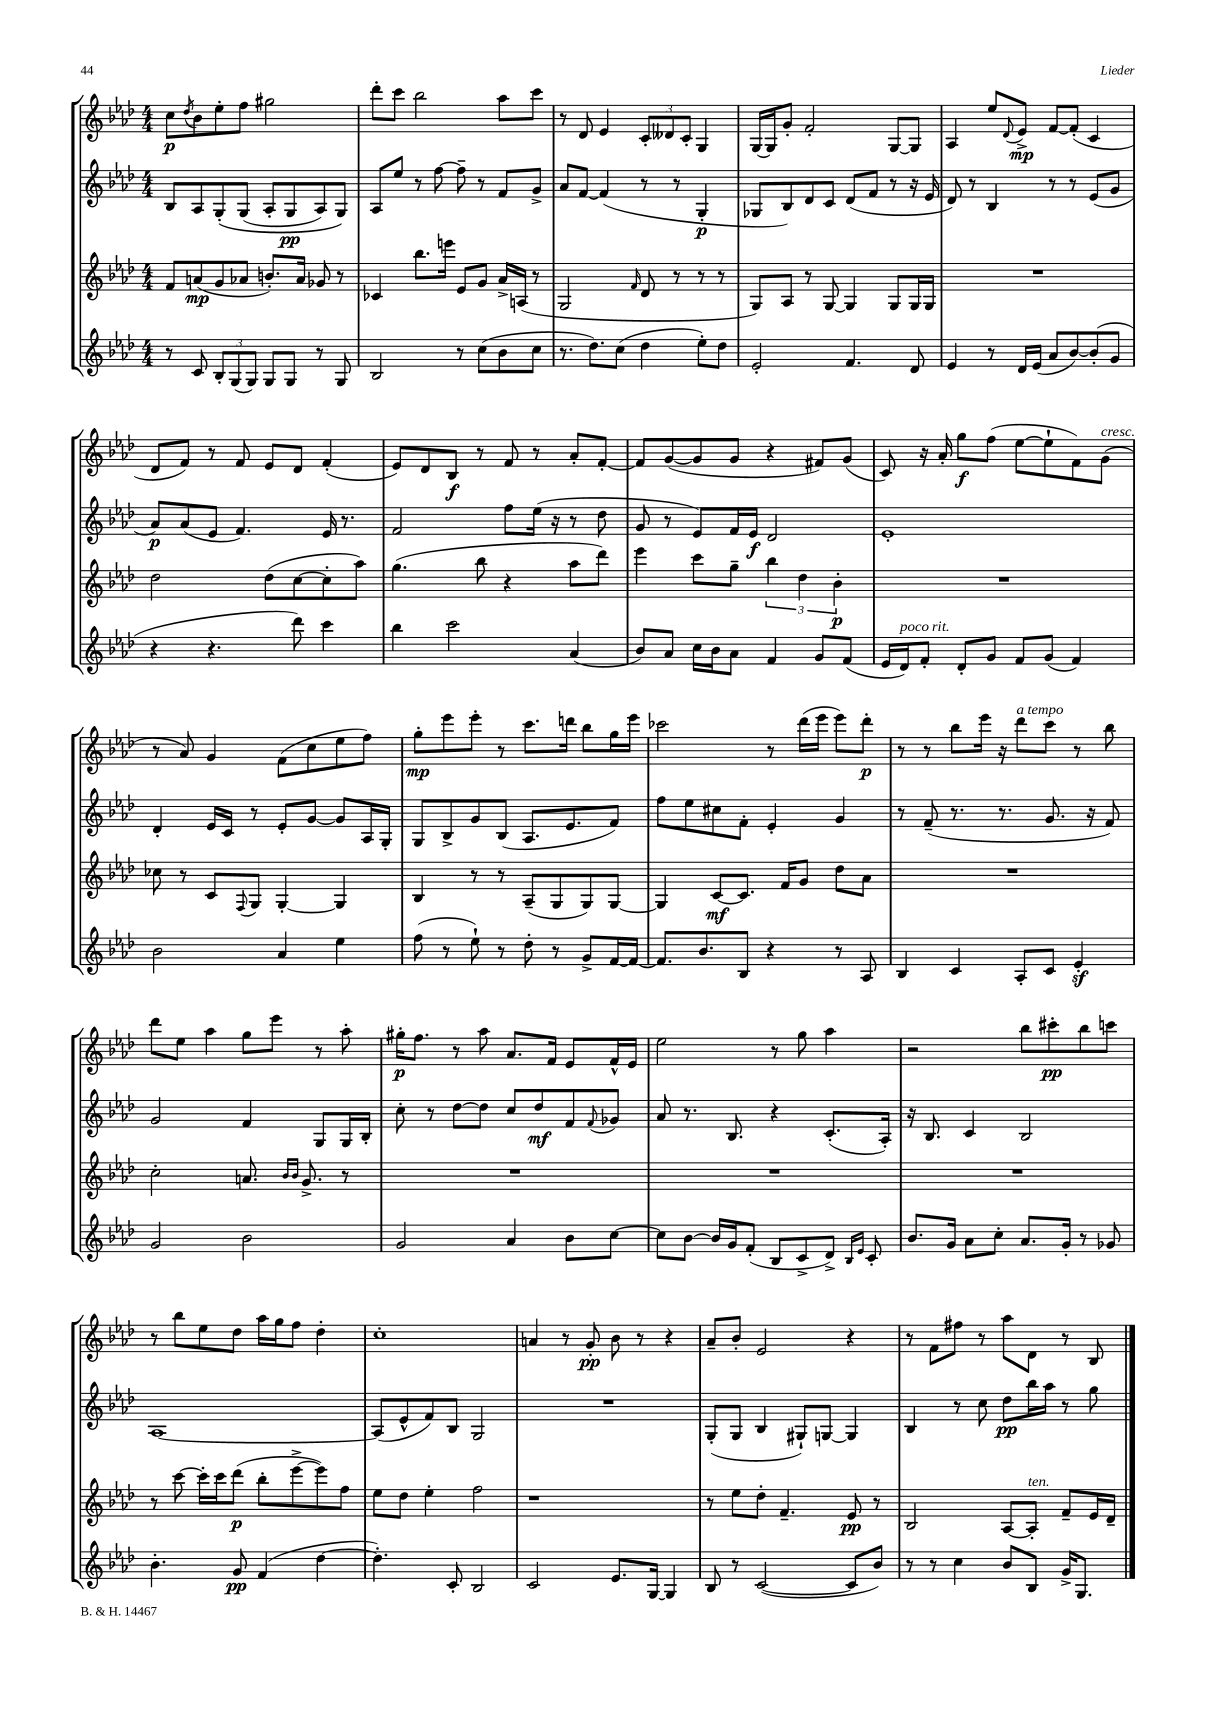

**kern	**dynam	**kern	**dynam	**kern	**dynam	**kern	**dynam
*part4	*part4	*part3	*part3	*part2	*part2	*part1	*part1
*staff4	*staff4	*staff3	*staff3	*staff2	*staff2	*staff1	*staff1
*clefG2	*	*clefG2	*	*clefG2	*	*clefG2	*
*k[b-e-a-d-]	*	*k[b-e-a-d-]	*	*k[b-e-a-d-]	*	*k[b-e-a-d-]	*
*M4/4	*	*M4/4	*	*M4/4	*	*M4/4	*
=71	=71	=71	=71	=71	=71	=71	=71
8r	.	8f/L	.	8B-/L	.	8cc\L	p
.	.	.	.	.	.	8qdd-/	.
8c/	.	(8an/	mp	8A-/	.	8b-\	.
12B-'/L	.	8g/	.	(8G'/	.	8ee-'\	.
(12G/	.	.	.	.	.	.	.
.	.	8a-X/J	.	(8G/J	.	8ff\J	.
12G/J)	.	.	.	.	.	.	.
8G/L	.	8.bn'/L)	.	8A-'/L	.	2gg#X\	.
8G/J	.	.	.	8G/	pp	.	.
.	.	16a-/Jk	.	.	.	.	.
8r	.	8g-X/	.	8A-/)	.	.	.
8G/	.	8r	.	8G/J)	.	.	.
=72	=72	=72	=72	=72	=72	=72	=72
2B-/	.	4c-X/	.	8A-/L	.	8ddd-'\L	.
.	.	.	.	8ee-/J	.	8ccc\J	.
.	.	8.bb-\L	.	8r	.	2bb-\	.
.	.	.	.	[8ff\	.	.	.
.	.	16eeen\Jk	.	.	.	.	.
8r	.	8e-/L	.	8ff~\]	.	.	.
(8cc\L	.	8g/J	.	8r	.	.	.
8b-\	.	16a-^/LL	.	8f/L	.	8aa-\L	.
.	.	(16An/JJ	.	.	.	.	.
8cc\J	.	8r	.	8g^/J	.	8ccc\J	.
=73	=73	=73	=73	=73	=73	=73	=73
8.r	.	2G/	.	8a-/L	.	8r	.
.	.	.	.	[8f/J	.	8d-/	.
8.dd-\L)	.	.	.	.	.	.	.
.	.	.	.	(4f/]	.	4e-/	.
(8cc\J	.	.	.	.	.	.	.
.	.	16qqf/	.	.	.	.	.
4dd-\	.	8d-/	.	8r	.	12c'/L	.
.	.	.	.	.	.	12d--X/	.
.	.	8r	.	8r	.	.	.
.	.	.	.	.	.	12c'/J	.
8ee-'\L)	.	8r	.	4G'/	p	4G/	.
8dd-\J	.	8r	.	.	.	.	.
=74	=74	=74	=74	=74	=74	=74	=74
2e-'/	.	8G/L)	.	8G-X/L	.	[16G/LL	.
.	.	.	.	.	.	16G/J]	.
.	.	8A-/J	.	8B-/)	.	8g'/J	.
.	.	8r	.	8d-/	.	2f'/	.
.	.	[8G/	.	8c/J	.	.	.
4.f/	.	4G/]	.	(8d-/L	.	.	.
.	.	.	.	8f/J	.	.	.
.	.	8G/L	.	8r	.	[8G/L	.
8d-/	.	16G/L	.	16r	.	8G/J]	.
.	.	16G/JJ	.	16e-/	.	.	.
=75	=75	=75	=75	=75	=75	=75	=75
4e-/	.	1r	.	8d-/)	.	4A-/	.
.	.	.	.	8r	.	.	.
8r	.	.	.	4B-/	.	8ee-/L	.
.	.	.	.	.	.	8qqd-/	.
16d-/LL	.	.	.	.	.	8e-^/J	mp
(16e-/JJ	.	.	.	.	.	.	.
8a-/L	.	.	.	8r	.	[8f/L	.
[8b-/)	.	.	.	8r	.	(8f'/J]	.
(8b-'/]	.	.	.	(8e-/L	.	4c/	.
8g/J	.	.	.	8g/J	.	.	.
!!LO:LB:g=z
=76	=76	=76	=76	=76	=76	=76	=76
4r	.	2dd-\	.	8a-/L)	p	8d-/L	.
.	.	.	.	(8a-/	.	8f/J)	.
4.r	.	.	.	8e-/J	.	8r	.
.	.	.	.	4.f/)	.	8f/	.
.	.	(8dd-\L	.	.	.	8e-/L	.
8ddd-\)	.	[8cc\	.	.	.	8d-/J	.
4ccc\	.	8cc'\]	.	16e-/	.	(4f'/	.
.	.	.	.	8.r	.	.	.
.	.	8aa-\J)	.	.	.	.	.
=77	=77	=77	=77	=77	=77	=77	=77
4bb-\	.	(4.gg\	.	2f/	.	8e-/L)	.
.	.	.	.	.	.	8d-/	.
2ccc\	.	.	.	.	.	8B-/J	f
.	.	8bb-\	.	.	.	8r	.
.	.	4r	.	8ff\L	.	8f/	.
.	.	.	.	(16ee-\Jk	.	8r	.
.	.	.	.	16r	.	.	.
(4a-/	.	8aa-\L	.	8r	.	8a-'/L	.
.	.	8ddd-\J)	.	8dd-\	.	[8f'/J	.
=78	=78	=78	=78	=78	=78	=78	=78
8b-/L)	.	4eee-\	.	8g/	.	8f/L]	.
8a-/J	.	.	.	8r	.	([8g/	.
16cc\LL	.	8ccc\L	.	8e-/L)	.	8g/]	.
16b-\J	.	.	.	.	.	.	.
8a-\J	.	8gg~\J	.	16f/L	.	8g/J	.
.	.	.	.	16e-/JJ	f	.	.
4f/	.	6bb-\	.	2d-/	.	4r	.
.	.	6dd-\	.	.	.	.	.
8g/L	.	.	.	.	.	8f#X/L)	.
.	.	6b-'\	p	.	.	.	.
(8f/J	.	.	.	.	.	(8g/J	.
=79	=79	=79	=79	=79	=79	=79	=79
16e-/LL	.	1r	.	1e-'	.	8c/)	.
!LO:TX:a:i:t=poco rit.	!	!	!	!	!	!	!
16d-/J)	.	.	.	.	.	.	.
8f'/J	.	.	.	.	.	16r	.
.	.	.	.	.	.	16a-'/	.
8d-'/L	.	.	.	.	.	8gg\L	f
8g/J	.	.	.	.	.	(8ff\J	.
8f/L	.	.	.	.	.	[8ee-\L	.
(8g/J	.	.	.	.	.	8ee-`\]	.
4f/)	.	.	.	.	.	8f\)	.
!	!	!	!	!	!	!LO:TX:a:i:t=cresc.	!
.	.	.	.	.	.	(8g\J	.
!!LO:LB:g=z
=80	=80	=80	=80	=80	=80	=80	=80
2b-\	.	8cc-X\	.	4d-'/	.	8r	.
.	.	8r	.	.	.	8a-/)	.
.	.	8c/L	.	16e-/LL	.	4g/	.
.	.	.	.	16c/JJ	.	.	.
.	.	8qqF/	.	.	.	.	.
.	.	8G/J	.	8r	.	.	.
4a-/	.	[4G'/	.	8e-'/L	.	(8f\L	.
.	.	.	.	[8g/J	.	8cc\	.
4ee-\	.	4G/]	.	8g/L]	.	8ee-\	.
.	.	.	.	16A-/L	.	8ff\J)	.
.	.	.	.	16G'/JJ	.	.	.
=81	=81	=81	=81	=81	=81	=81	=81
(8ff\	.	4B-/	.	8G/L	.	8gg'\L	mp
8r	.	.	.	8B-^/	.	8eee-\	.
8ee-`\)	.	8r	.	8g/	.	8eee-'\J	.
8r	.	8r	.	(8B-/J	.	8r	.
8dd-'\	.	(8A-~/L	.	8.A-/L	.	8.ccc\L	.
8r	.	8G/	.	.	.	.	.
.	.	.	.	8.e-/	.	16dddn\Jk	.
8g^/L	.	8G/)	.	.	.	8bb-\L	.
[16f/L	.	[8G/J	.	8f/J)	.	16gg\L	.
16f/JJ_	.	.	.	.	.	16eee-\JJ	.
=82	=82	=82	=82	=82	=82	=82	=82
8.f/L]	.	4G/]	.	8ff\L	.	2ccc-X\	.
.	.	.	.	8ee-\	.	.	.
8.b-/	.	.	.	.	.	.	.
.	.	[8c/L	mf	8cc#X\	.	.	.
8B-/J	.	8.c/J]	.	8f'\J	.	.	.
4r	.	.	.	4e-'/	.	8r	.
.	.	16f/KL	.	.	.	.	.
.	.	8g/J	.	.	.	(16ddd-\LL	.
.	.	.	.	.	.	16eee-\JJ	.
8r	.	8dd-\L	.	4g/	.	8eee-\L)	.
8A-/	.	8a-\J	.	.	.	8ddd-'\J	p
=83	=83	=83	=83	=83	=83	=83	=83
4B-/	.	1r	.	8r	.	8r	.
.	.	.	.	(8f~/	.	8r	.
4c/	.	.	.	8.r	.	8bb-\L	.
.	.	.	.	.	.	16eee-\Jk	.
.	.	.	.	8.r	.	16r	.
!	!	!	!	!	!	!LO:TX:a:i:t=a tempo	!
8A-'/L	.	.	.	.	.	8ddd-\L	.
8c/J	.	.	.	8.g/	.	8ccc\J	.
4e-z'/	.	.	.	.	.	8r	.
.	.	.	.	16r	.	.	.
.	.	.	.	8f/)	.	8bb-\	.
!!LO:LB:g=z
=84	=84	=84	=84	=84	=84	=84	=84
2g/	.	2cc'\	.	2g/	.	8ddd-\L	.
.	.	.	.	.	.	8ee-\J	.
.	.	.	.	.	.	4aa-\	.
2b-\	.	8.an/	.	4f/	.	8gg\L	.
.	.	.	.	.	.	8eee-\J	.
.	.	16qqb-/LL	.	.	.	.	.
.	.	16qqb-/JJ	.	.	.	.	.
.	.	8.g^/	.	.	.	.	.
.	.	.	.	8G/L	.	8r	.
.	.	8r	.	16G/L	.	8aa-'\	.
.	.	.	.	16B-'/JJ	.	.	.
=85	=85	=85	=85	=85	=85	=85	=85
2g/	.	1r	.	8cc'\	.	16gg#X'\KL	p
.	.	.	.	.	.	8.ff\J	.
.	.	.	.	8r	.	.	.
.	.	.	.	[8dd-\L	.	8r	.
.	.	.	.	8dd-\J]	.	8aa-\	.
4a-/	.	.	.	8cc/L	.	8.a-/L	.
.	.	.	.	8dd-/	mf	.	.
.	.	.	.	.	.	16f/Jk	.
8b-\L	.	.	.	8f/	.	8e-/L	.
.	.	.	.	8qqf/	.	.	.
[8cc\J	.	.	.	8g-X/J	.	16f^^/L	.
.	.	.	.	.	.	16e-/JJ	.
=86	=86	=86	=86	=86	=86	=86	=86
8cc\L]	.	1r	.	8a-/	.	2ee-\	.
[8b-\J	.	.	.	8.r	.	.	.
16b-/LL]	.	.	.	.	.	.	.
16g/J	.	.	.	8.B-/	.	.	.
(8f'/J	.	.	.	.	.	.	.
8B-/L	.	.	.	4r	.	8r	.
8c^/	.	.	.	.	.	8gg\	.
8d-^/J)	.	.	.	(8.c'/L	.	4aa-\	.
16qqB-/LL	.	.	.	.	.	.	.
16qqe-/JJ	.	.	.	.	.	.	.
8c'/	.	.	.	.	.	.	.
.	.	.	.	16A-'/Jk)	.	.	.
=87	=87	=87	=87	=87	=87	=87	=87
8.b-/L	.	1r	.	16r	.	2r	.
.	.	.	.	8.B-/	.	.	.
16g/Jk	.	.	.	.	.	.	.
8a-\L	.	.	.	4c/	.	.	.
8cc'\J	.	.	.	.	.	.	.
8.a-/L	.	.	.	2B-/	.	8bb-\L	.
.	.	.	.	.	.	8ccc#X'\	pp
16g'/Jk	.	.	.	.	.	.	.
8r	.	.	.	.	.	8bb-\	.
8g-X/	.	.	.	.	.	8cccn\J	.
!!LO:LB:g=z
=88	=88	=88	=88	=88	=88	=88	=88
4.b-'\	.	8r	.	[1A-	.	8r	.
.	.	[8ccc\	.	.	.	8bb-\L	.
.	.	16ccc'\LL]	.	.	.	8ee-\	.
.	.	16ccc\J	.	.	.	.	.
8g/	pp	(8ddd-\J	p	.	.	8dd-\J	.
(4f/	.	8bb-'\L	.	.	.	16aa-\LL	.
.	.	.	.	.	.	16gg\J	.
.	.	[8eee-^\	.	.	.	8ff\J	.
[4dd-\	.	8eee-\])	.	.	.	4dd-'\	.
.	.	8ff\J	.	.	.	.	.
=89	=89	=89	=89	=89	=89	=89	=89
4.dd-'\])	.	8ee-\L	.	(8A-/L]	.	1cc'	.
.	.	8dd-\J	.	8e-^^/	.	.	.
.	.	4ee-'\	.	8f/)	.	.	.
8c'/	.	.	.	8B-/J	.	.	.
2B-/	.	2ff\	.	2G/	.	.	.
=90	=90	=90	=90	=90	=90	=90	=90
2c/	.	1r	.	1r	.	4an/	.
.	.	.	.	.	.	8r	.
.	.	.	.	.	.	8g'/	pp
8.e-/L	.	.	.	.	.	8b-\	.
.	.	.	.	.	.	8r	.
[16G/Jk	.	.	.	.	.	.	.
4G/]	.	.	.	.	.	4r	.
=91	=91	=91	=91	=91	=91	=91	=91
8B-/	.	8r	.	(8G'/L	.	8a-~/L	.
8r	.	8ee-\L	.	8G/J	.	8b-'/J	.
([2c/	.	8dd-'\J	.	4B-/	.	2e-/	.
.	.	4.f~/	.	.	.	.	.
.	.	.	.	8G#X`/L)	.	.	.
.	.	.	.	[8Gn/J	.	.	.
8c/L]	.	8e-/	pp	4G/]	.	4r	.
8b-/J)	.	8r	.	.	.	.	.
=92	=92	=92	=92	=92	=92	=92	=92
8r	.	2B-/	.	4B-/	.	8r	.
8r	.	.	.	.	.	8f\L	.
4cc\	.	.	.	8r	.	8ff#X\J	.
.	.	.	.	8cc\	.	8r	.
8b-/L	.	[8A-/L	.	8dd-\L	pp	8aa-\L	.
!	!	!LO:TX:a:i:t=ten.	!	!	!	!	!
8B-/J	.	8A-'/J]	.	16bb-\L	.	8d-\J	.
.	.	.	.	16aa-\JJ	.	.	.
16g^/KL	.	8f~/L	.	8r	.	8r	.
8.G/J	.	.	.	.	.	.	.
.	.	16e-/L	.	8gg\	.	8B-/	.
.	.	16d-~/JJ	.	.	.	.	.
==	==	==	==	==	==	==	==
*-	*-	*-	*-	*-	*-	*-	*-
